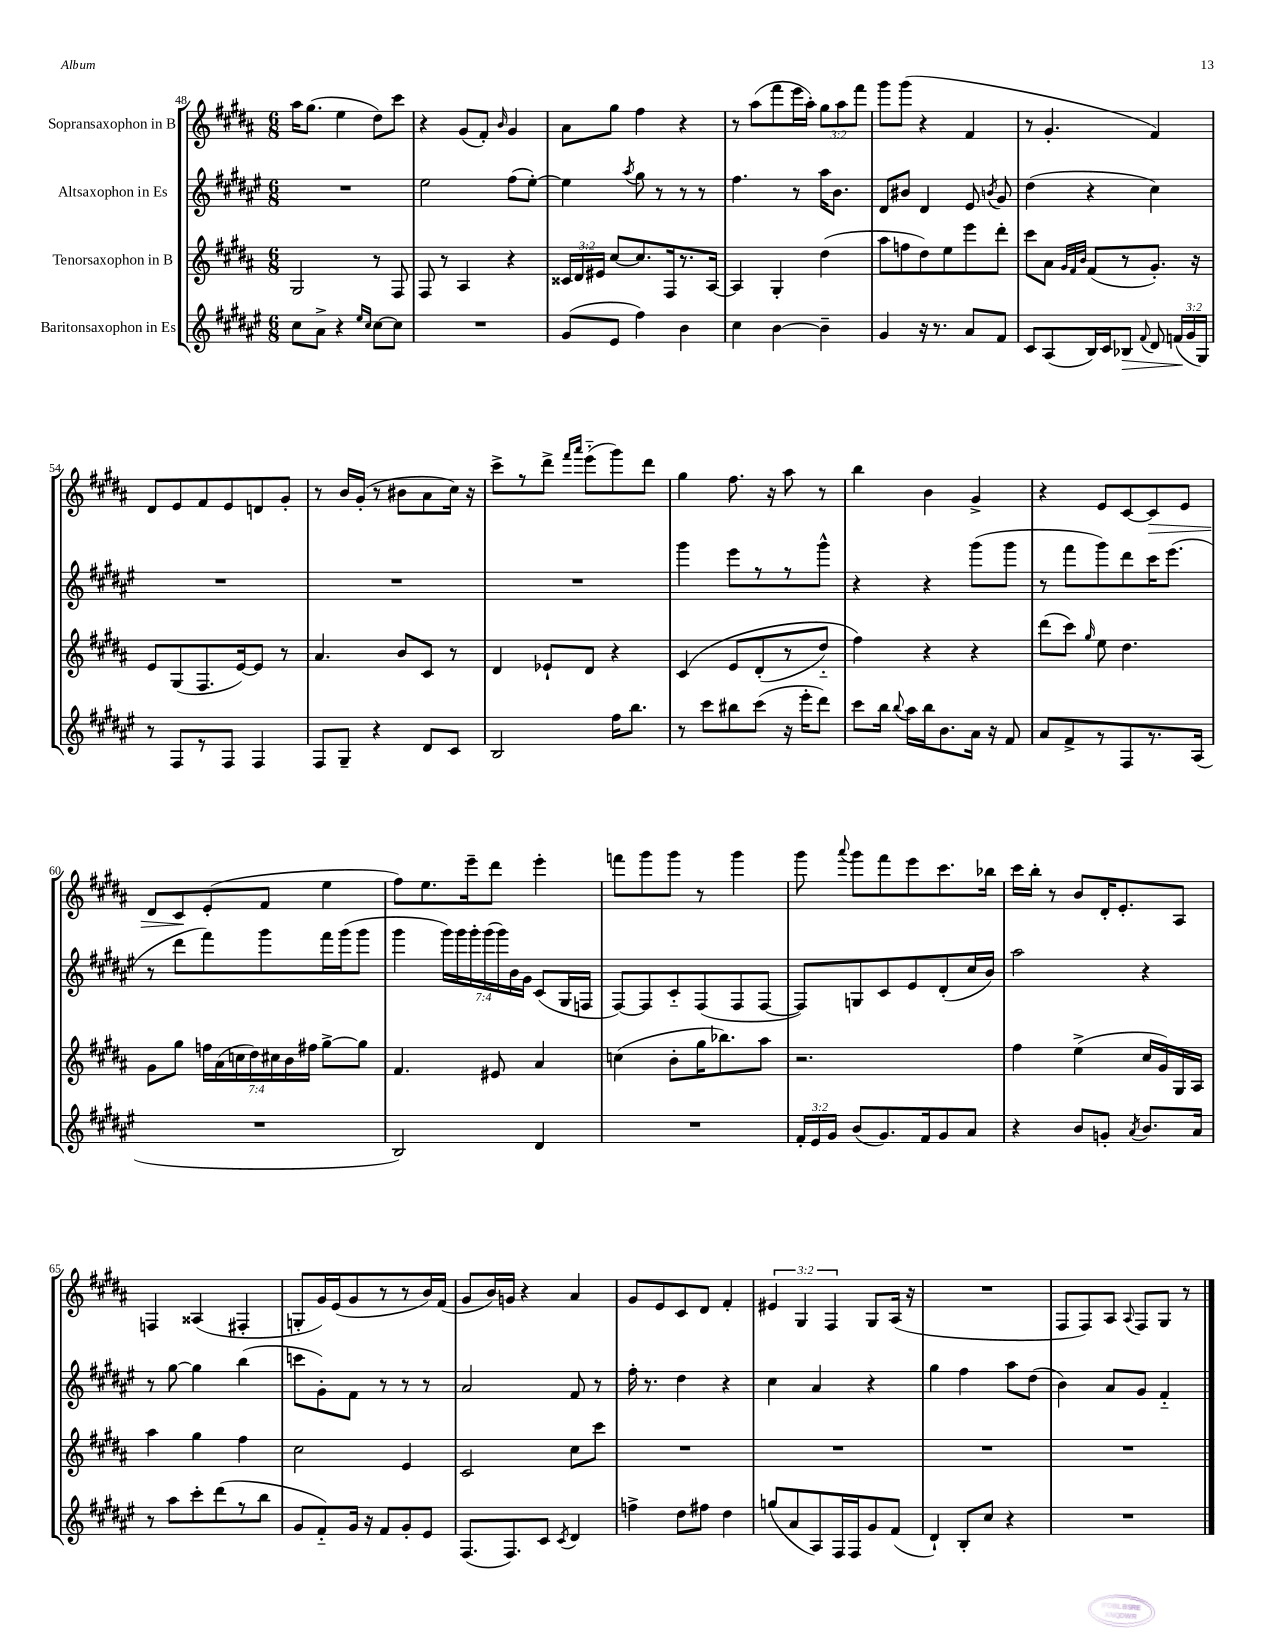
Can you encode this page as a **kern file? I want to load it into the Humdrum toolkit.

**kern	**dynam	**kern	**kern	**kern	**dynam
*part4	*part4	*part3	*part2	*part1	*part1
*staff4	*staff4	*staff3	*staff2	*staff1	*staff1
*I"Baritonsaxophon in Es	*	*I"Tenorsaxophon in B	*I"Altsaxophon in Es	*I"Sopransaxophon in B	*
*clefG2	*	*clefG2	*clefG2	*clefG2	*
*k[f#c#g#d#a#e#]	*	*k[f#c#g#d#a#]	*k[f#c#g#d#a#e#]	*k[f#c#g#d#a#]	*
*M6/8	*	*M6/8	*M6/8	*M6/8	*
=48	=48	=48	=48	=48	=48
8cc#\L	.	2G#/	2.r	16aa#\KL	.
.	.	.	.	(8.gg#\J	.
8a#^\J	.	.	.	.	.
4r	.	.	.	4ee\	.
16qqee#/LL	.	.	.	.	.
16qqcc#/JJ	.	.	.	.	.
[8cc#\L	.	8r	.	8dd#\L)	.
8cc#\J]	.	8F#/	.	8ccc#\J	.
=49	=49	=49	=49	=49	=49
2.r	.	8F#/	2ee#\	4r	.
.	.	8r	.	.	.
.	.	4A#/	.	(8g#/L	.
.	.	.	.	8f#'/J)	.
.	.	.	.	16qqb/	.
.	.	4r	(8ff#\L	4g#/	.
.	.	.	[8ee#'\J)	.	.
=50	=50	=50	=50	=50	=50
(8g#/L	.	24c##X/LL	4ee#\]	8a#\L	.
.	.	24d#/	.	.	.
.	.	24e#X/JJ	.	.	.
8e#/J	.	[8cc#/L	.	8gg#\J	.
.	.	.	8qaa#/	.	.
4ff#\)	.	8.cc#/]	8gg#\	4ff#\	.
.	.	.	8r	.	.
.	.	16F#/k	.	.	.
4b\	.	8.r	8r	4r	.
.	.	.	8r	.	.
.	.	[16A#/Jk	.	.	.
=51	=51	=51	=51	=51	=51
4cc#\	.	4A#/]	4.ff#\	8r	.
.	.	.	.	(8aa#\L	.
[4b\	.	4G#'/	.	8fff#\	.
.	.	.	8r	16eee\L	.
.	.	.	.	16aa#'\JJ)	.
4b~\]	.	(4dd#\	16aa#\KL	12gg#\L	.
.	.	.	8.b\J	.	.
.	.	.	.	12aa#\	.
.	.	.	.	12fff#\J	.
=52	=52	=52	=52	=52	=52
4g#/	.	8aa#\L	8d#/L	8ggg#\L	.
.	.	8ffn\	8b#X/J	(8ggg#\J	.
16r	.	8dd#\)	4d#/	4r	.
8.r	.	.	.	.	.
.	.	8ee\	.	.	.
8a#/L	.	8eee\	8e#/	4f#/	.
.	.	.	8qbn/	.	.
8f#/J	.	8ddd#'\J	8g#/	.	.
=53	=53	=53	=53	=53	=53
8c#/L	.	8ccc#\L	(4dd#\	8r	.
(8A#/	.	8a#\J	.	4.g#'/	.
.	.	32qqg#/LLL	.	.	.
.	.	32qqf#/	.	.	.
.	.	32qqb/JJJ	.	.	.
16B/L)	.	(8f#/L	4r	.	.
16c#/J	.	.	.	.	.
!	!LO:HP:b	!	!	!	!
8B-X/J	>	8r	.	.	.
8qqf#/	.	.	.	.	.
8d#/	.	8.g#'/J)	4cc#\)	4f#/)	.
(24fn/LL	.	.	.	.	.
24g#/	]	.	.	.	.
.	.	16r	.	.	.
24G#/JJ)	.	.	.	.	.
!!LO:LB:g=z
=54	=54	=54	=54	=54	=54
8r	.	8e/L	2.r	8d#/L	.
8F#/L	.	(8G#/	.	8e/	.
8r	.	8.F#/	.	8f#/	.
8F#/J	.	.	.	8e/	.
.	.	[16e/k)	.	.	.
4F#/	.	8e/J]	.	8dn/	.
.	.	8r	.	8g#'/J	.
=55	=55	=55	=55	=55	=55
8F#/L	.	4.a#/	2.r	8r	.
8G#~/J	.	.	.	16b/LL	.
.	.	.	.	(16g#'/JJ	.
4r	.	.	.	8r	.
.	.	8b/L	.	8b#X\L	.
8d#/L	.	8c#/J	.	8a#\	.
8c#/J	.	8r	.	16cc#\Jk)	.
.	.	.	.	16r	.
=56	=56	=56	=56	=56	=56
2B/	.	4d#/	2.r	8ccc#^\L	.
.	.	.	.	8r	.
.	.	8e-X`/L	.	8ddd#^\J	.
.	.	.	.	16qqfff#/LL	.
.	.	.	.	16qqaaa#/JJ	.
.	.	8d#/J	.	(8eee\L	.
16ff#\KL	.	4r	.	8ggg#\)	.
8.bb\J	.	.	.	.	.
.	.	.	.	8ddd#\J	.
=57	=57	=57	=57	=57	=57
8r	.	(4c#/	4ggg#\	4gg#\	.
8ccc#\L	.	.	.	.	.
8bb#X\	.	8e/L	8eee#\L	8.ff#\	.
(8ccc#\J	.	(8d#'/	8r	.	.
.	.	.	.	16r	.
16r	.	8r	8r	8aa#\	.
16eee#'\KL	.	.	.	.	.
8ddd#\J)	.	8dd#/J)	8ggg#^^\J	8r	.
=58	=58	=58	=58	=58	=58
8ccc#\L	.	4ff#\)	4r	4bb\	.
16bb\Jk	.	.	.	.	.
8qqbb/	.	.	.	.	.
16aa#\LL	.	.	.	.	.
16bb\J	.	4r	4r	4b\	.
8.b\	.	.	.	.	.
16a#\Jk	.	4r	(8ggg#\L	4g#^/	.
16r	.	.	.	.	.
8f#/	.	.	8ggg#\J	.	.
=59	=59	=59	=59	=59	=59
8a#/L	.	(8ddd#\L	8r	4r	.
8f#^/	.	8ccc#\J)	8fff#\L	.	.
.	.	16qqgg#/	.	.	.
8r	.	8ee\	8ggg#\)	8e/L	.
8F#/	.	4.dd#\	8ddd#\	[8c#/	.
!	!	!	!	!	!LO:HP:b
8.r	.	.	16ccc#\K	8c#/]	>
.	.	.	(8.eee#\J	.	.
.	.	.	.	8e/J	.
(16A#/Jk	.	.	.	.	.
!!LO:LB:g=z
=60	=60	=60	=60	=60	=60
2.r	.	8g#\L	8r	8d#/L	.
.	.	8gg#\J	8ddd#\L	8c#/	.
.	.	28ffn\LL	8fff#\)	(8e'/	]
.	.	(28a#\	.	.	.
.	.	28ccn\	.	.	.
.	.	28dd#\)	.	.	.
.	.	.	8ggg#\	8f#/J	.
.	.	28cc#X\	.	.	.
.	.	28b\	.	.	.
.	.	28ff#X\JJ	.	.	.
.	.	[8gg#^\L	16fff#\L	4ee\	.
.	.	.	(16ggg#\J	.	.
.	.	8gg#\J]	8ggg#\J	.	.
=61	=61	=61	=61	=61	=61
2B/)	.	4.f#/	4ggg#\	8ff#\L)	.
.	.	.	.	8.ee\	.
.	.	.	28ggg#\LL)	.	.
.	.	.	28ggg#\	.	.
.	.	.	.	16eee~\k	.
.	.	.	28ggg#'\	.	.
.	.	.	(28ggg#\	.	.
.	.	8e#X/	.	8ddd#\J	.
.	.	.	28ggg#\)	.	.
.	.	.	28b\	.	.
.	.	.	28g#\JJ	.	.
4d#/	.	4a#/	(8c#/L	4eee'\	.
.	.	.	16G#/L	.	.
.	.	.	16Fn/JJ	.	.
=62	=62	=62	=62	=62	=62
2.r	.	(4ccn\	[8F#/L)	8fffn\L	.
.	.	.	8F#/]	8ggg#\	.
.	.	8b'\L	8c#/	8ggg#\J	.
.	.	16gg#\K	(8F#/	8r	.
.	.	8.bb-X\)	.	.	.
.	.	.	8F#/	4ggg#\	.
.	.	8aa#\J	[8F#/J	.	.
=63	=63	=63	=63	=63	=63
24f#'/LL	.	2.r	8F#/L])	8ggg#\	.
24e#/	.	.	.	.	.
24g#/JJ	.	.	.	.	.
.	.	.	.	8qqaaa#/	.
(8b/L	.	.	8Gn/	8ggg#\L	.
8.g#/)	.	.	8c#/	8fff#\	.
.	.	.	8e#/	8eee\	.
16f#/k	.	.	.	.	.
8g#/	.	.	(8d#'/	8.ccc#\	.
8a#/J	.	.	16cc#/L	.	.
.	.	.	16b/JJ)	16bb-X\Jk	.
=64	=64	=64	=64	=64	=64
4r	.	4ff#\	2aa#\	16ccc#\LL	.
.	.	.	.	16bb'\JJ	.
.	.	.	.	8r	.
8b/L	.	(4ee^\	.	8b/L	.
8gn'/J	.	.	.	16d#'/K	.
.	.	.	.	8.e'/	.
8qa#/	.	.	.	.	.
8.b/L	.	16cc#/LL	4r	.	.
.	.	16g#/)	.	.	.
.	.	16G#/	.	8A#/J	.
16a#/Jk	.	16A#/JJ	.	.	.
!!LO:LB:g=z
=65	=65	=65	=65	=65	=65
8r	.	4aa#\	8r	4Fn/	.
8aa#\L	.	.	[8gg#\	.	.
8ccc#'\	.	4gg#\	4gg#\]	(4A##X/	.
(8ddd#\	.	.	.	.	.
8r	.	4ff#\	(4bb\	4F#X'/	.
8bb\J	.	.	.	.	.
=66	=66	=66	=66	=66	=66
8g#/L	.	2cc#\	8cccn\L	8Gn'/L	.
8f#/)	.	.	8g#'\)	16g#/L)	.
.	.	.	.	(16e/J	.
16g#/Jk	.	.	8f#\J	8g#/	.
16r	.	.	.	.	.
8f#/L	.	.	8r	8r	.
8g#'/	.	4e/	8r	8r	.
8e#/J	.	.	8r	16b/L)	.
.	.	.	.	(16f#/JJ	.
=67	=67	=67	=67	=67	=67
(8.F#/L	.	2c#/	2a#/	8g#/L	.
.	.	.	.	16b/L)	.
8.F#/)	.	.	.	16gn/JJ	.
.	.	.	.	4r	.
8c#/J	.	.	.	.	.
8qc#/	.	.	.	.	.
4d#/	.	8cc#\L	8f#/	4a#/	.
.	.	8ccc#\J	8r	.	.
=68	=68	=68	=68	=68	=68
4ffn^\	.	2.r	16ff#'\	8g#/L	.
.	.	.	8.r	.	.
.	.	.	.	8e/	.
8dd#\L	.	.	4dd#\	8c#/	.
8ff#X\J	.	.	.	8d#/J	.
4dd#\	.	.	4r	4f#'/	.
=69	=69	=69	=69	=69	=69
(8ggn/L	.	2.r	4cc#\	6e#X/	.
8a#/	.	.	.	.	.
.	.	.	.	6G#/	.
8A#/)	.	.	4a#/	.	.
.	.	.	.	6F#/	.
16F#/L	.	.	.	.	.
16F#/J	.	.	.	.	.
8g#/	.	.	4r	8G#/L	.
(8f#/J	.	.	.	(16A#/Jk	.
.	.	.	.	16r	.
=70	=70	=70	=70	=70	=70
4d#`/)	.	2.r	4gg#\	2.r	.
8B'/L	.	.	4ff#\	.	.
8cc#/J	.	.	.	.	.
4r	.	.	8aa#\L	.	.
.	.	.	(8dd#\J	.	.
=71	=71	=71	=71	=71	=71
2.r	.	2.r	4b\)	8F#/L	.
.	.	.	.	8F#/)	.
.	.	.	8a#/L	8A#/J	.
.	.	.	.	8qqA#/	.
.	.	.	8g#/J	8F#/L	.
.	.	.	4f#/	8G#/J	.
.	.	.	.	8r	.
==	==	==	==	==	==
*-	*-	*-	*-	*-	*-
